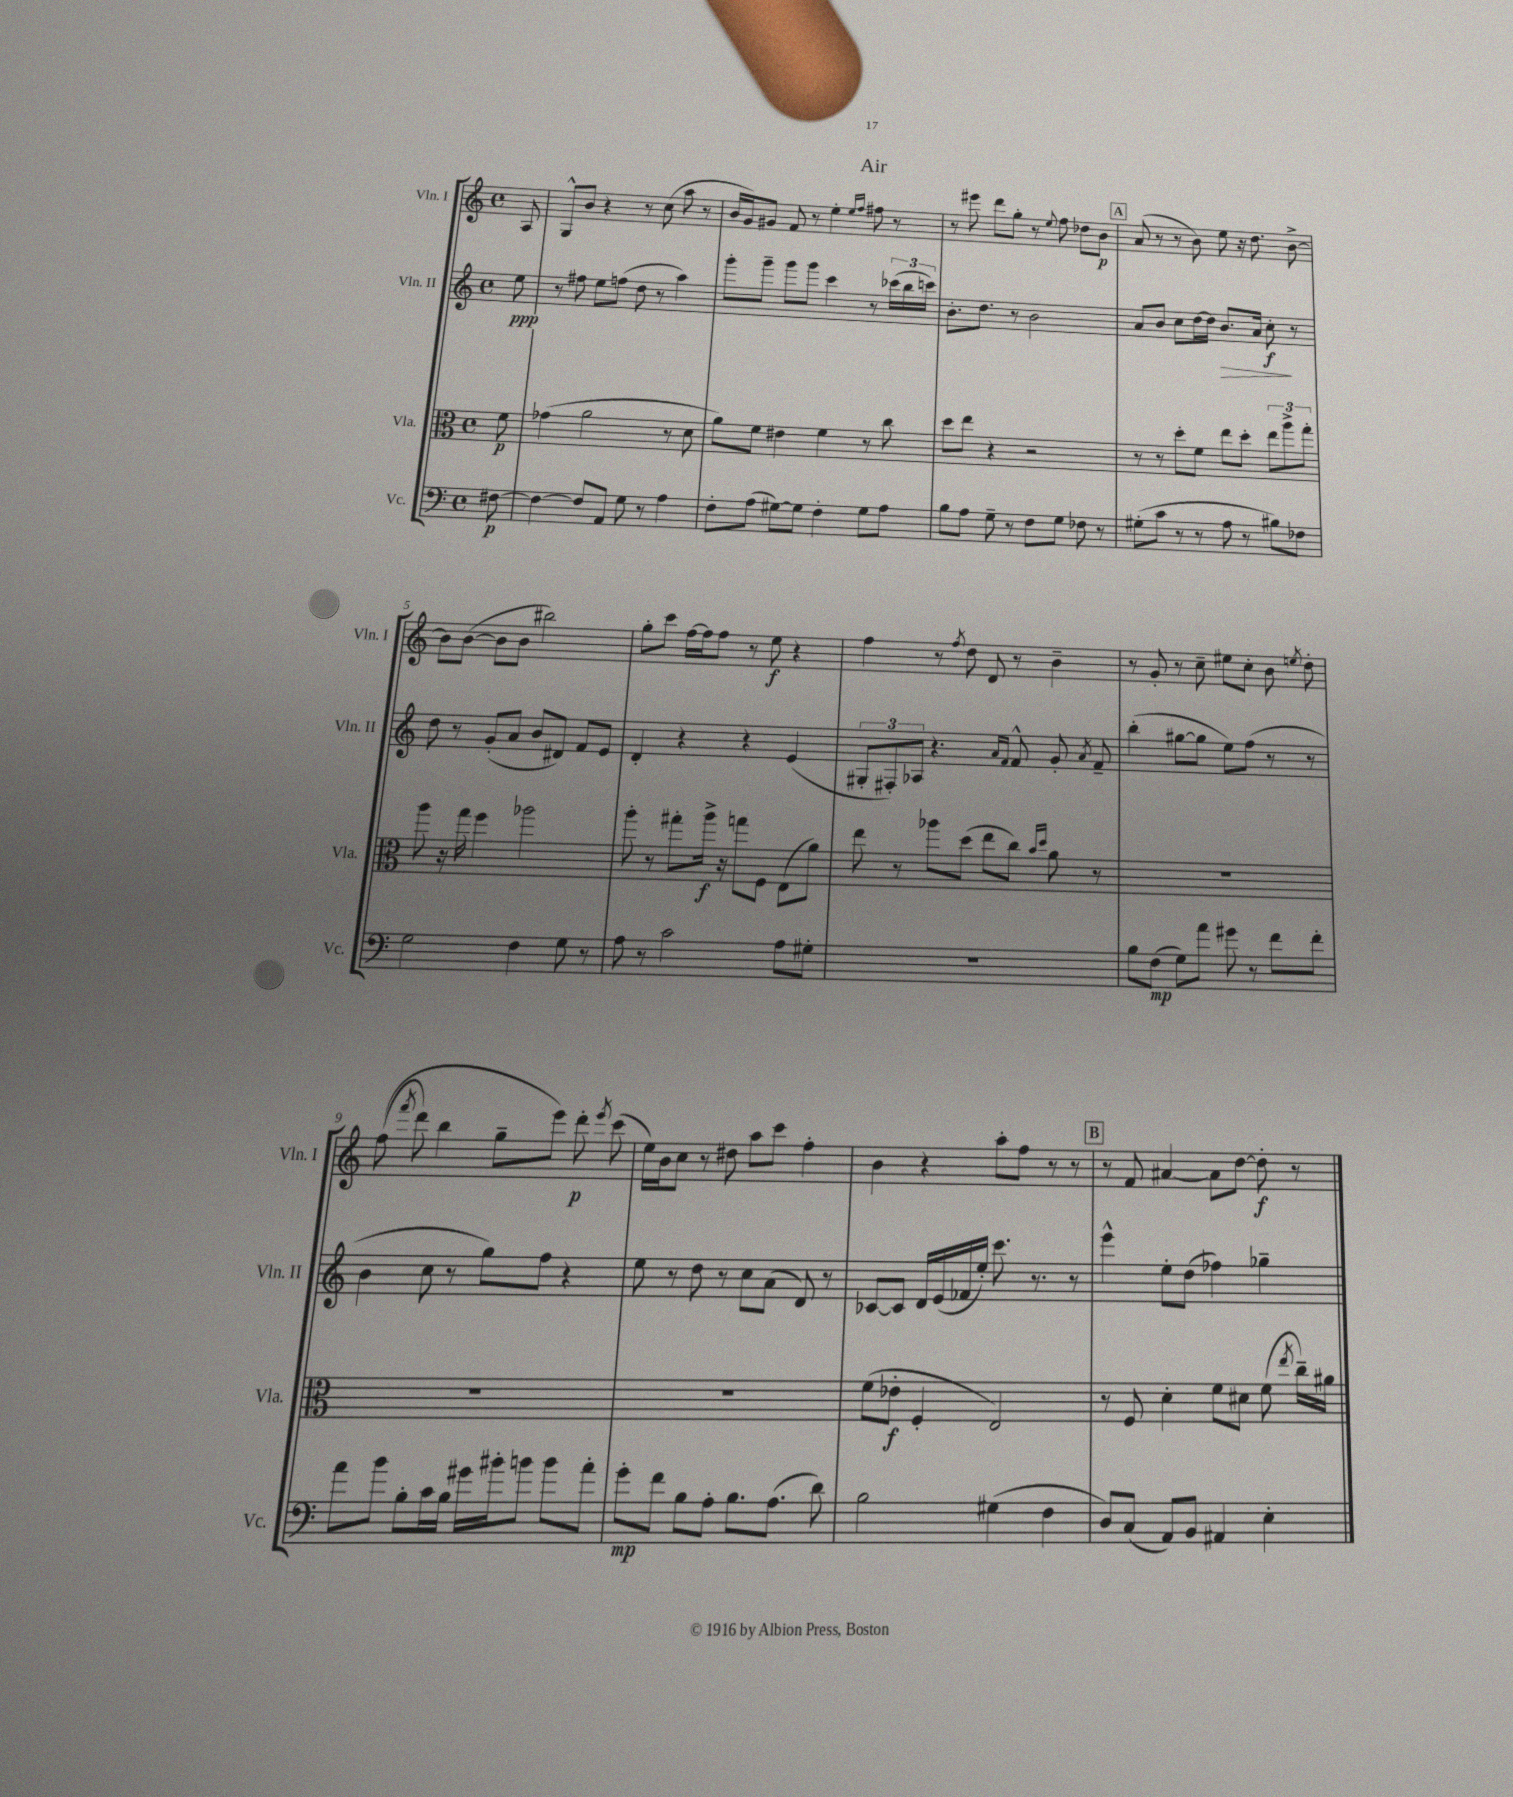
\header { title = "Air" }
<<
\new StaffGroup <<
\new Staff = "s0" \with { instrumentName = "Vln. I" shortInstrumentName = "Vln. I" } {
    \clef treble \key c \major \defaultTimeSignature \time 4/4 \partial 8
    \autoBeamOff a8 |
    g8[-^ b'8] r4 r8 c''8( a''8 r8 |
    b'16[ g'16) gis'8] f'8 r8 e''4-. \grace { e''16[ f''16] } fis''8 r8 |
    r8 eis'''8 d'''8[ g''8]-. r8 \appoggiatura { e''8 } f''8 des''8[ b'8]\p |
    \mark \markup { \box "A" } a'8( r8 r8 b'8) e''8 r16 d''8. b'8~-> |
    b'8[ b'8]~( b'8[ b'8] bis''2) |
    g''8[-. c'''8] f''16[~ f''16 f''8] r8 e''8\f r4 |
    f''4 r8 \acciaccatura { f''8 } d''8 d'8 r8 b'4-- |
    r8 g'8-. r8 c''8-- eis''8[ c''8]-. b'8 \acciaccatura { e''8 } d''8-. |
    f''8(\( \acciaccatura { f'''8 } d'''8) b''4 g''8[-- e'''8]\) d'''8-.\p \acciaccatura { e'''8 } c'''8( |
    e''16[) b'16 c''8] r8 dis''8 a''8[ c'''8] f''4-. |
    b'4 r4 a''8[-. f''8] r8 r8 |
    \mark \markup { \box "B" } r8 f'8 ais'4~ ais'8[ d''8]~ d''8-.\f r8 \bar "|." |
}
\new Staff = "s1" \with { instrumentName = "Vln. II" shortInstrumentName = "Vln. II" } {
    \clef treble \key c \major \defaultTimeSignature \time 4/4 \partial 8
    \autoBeamOff e''8\ppp |
    r8 fis''8 e''8[ f''8]( d''8 r8 a''4) |
    g'''8[-. g'''8]-- g'''8[ g'''8] c'''4 r8 \tuplet 3/2 { ces'''16[( b''16 c'''16]) } |
    b'8.[-. d''8.] r8 b'2 |
    \mark \markup { \box "A" } a'8[ b'8] c''8[ d''16~ d''16] b'8.[\> a'16] c''8-.\f\! r8 |
    d''8 r8 g'8[-.( a'8] b'8[ dis'8]) f'8[ e'8] |
    d'4-. r4 r4 e'4( |
    \tuplet 3/2 { gis8[-. fis8-.) aes8] } r4. \grace { a'16[ f'16] } f'8-^ g'8-. \acciaccatura { a'8 } f'8-- |
    b''4-.( gis''8[~ gis''8] e''8[) f''8]( r8 r8 |
    b'4 c''8 r8 g''8[) f''8] r4 |
    e''8 r8 d''8 r8 c''8[ a'8]( d'8) r8 |
    ces'8[~ ces'8] d'16[ e'16( fes'16 e''16]-.) c'''8. r8. r8 |
    \mark \markup { \box "B" } e'''4-^ e''8[-. d''8]( fes''4) ges''4-- \bar "|." |
}
\new Staff = "s2" \with { instrumentName = "Vla." shortInstrumentName = "Vla." } {
    \clef alto \key c \major \defaultTimeSignature \time 4/4 \partial 8
    \autoBeamOff f'8\p |
    ges'4( a'2 r8 d'8 |
    a'8[) f'8] eis'4 f'4 r8 c''8 |
    d''8[ e''8] r4 r2 |
    \mark \markup { \box "A" } r8 r8 d''8[-. f'8] e''8[ d''8]-. \tuplet 3/2 { e''8[ a''8-> g''8]-. } |
    a''8 r16 g''16 f''4 aes''2 |
    a''8-. r8 gis''8[-. a''16]->\f r16 g''8[ f8] e8[( a'8]) |
    e''8 r8 aes''8[ d''8]( e''8[ c''8]) \grace { b'16[ d''16] } a'8 r8 |
    R1 |
    R1 |
    R1 |
    f'8[( ees'8]-.\f f4-. e2) |
    \mark \markup { \box "B" } r8 f8 d'4-. f'8[ dis'8] f'8( \acciaccatura { e''8 } c''16[--) ais'16] \bar "|." |
}
\new Staff = "s3" \with { instrumentName = "Vc." shortInstrumentName = "Vc." } {
    \clef bass \key c \major \defaultTimeSignature \time 4/4 \partial 8
    \autoBeamOff fis8~\p |
    fis4~ fis8[ a,8] g8 r8 a4 |
    f8[-. a8]( gis8[~) gis8] f4-. gis8[ a8] |
    b8[ a8] g8-- r8 f8[ g8] fes8 r8 |
    \mark \markup { \box "A" } gis8[-.( c'8] r8 r8 a8 r8 bis8[) fes8] |
    g2 f4 g8 r8 |
    a8 r8 c'2 a8[ gis8]-. |
    R1 |
    b8[ f8]\mp( g8[) a'8] gis'8 r8 f'8[ f'8]-. |
    a'8[ b'8] b8[-. c'16 b16] gis'16[ bis'16-. b'8] b'8[ a'8]-. |
    g'8[-.\mp f'8] b8[ a8]-. b8.[ a8.]( d'8) |
    b2 gis4( f4 |
    \mark \markup { \box "B" } d8[) c8]( a,8[) b,8] ais,4 e4-. \bar "|." |
}
>>
>>
